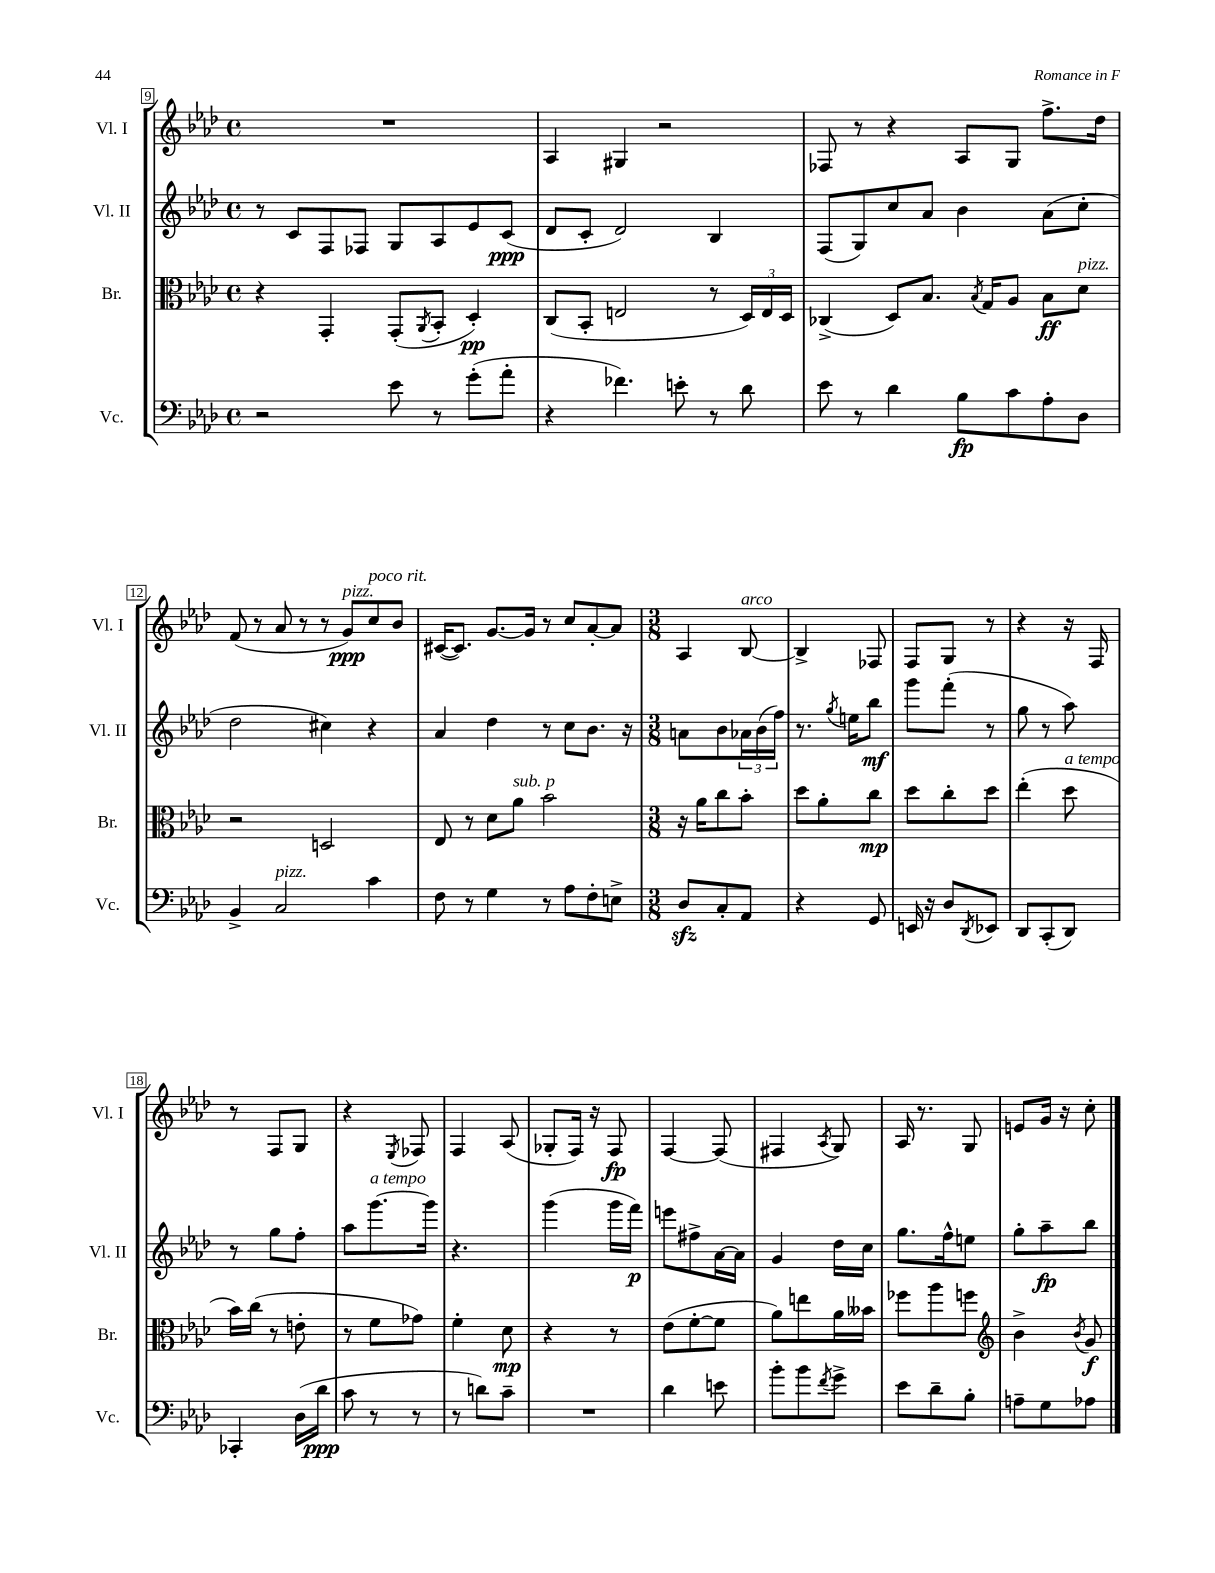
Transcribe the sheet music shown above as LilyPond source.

<<
\new StaffGroup <<
\new Staff = "s0" \with { instrumentName = "Vl. I" shortInstrumentName = "Vl. I" } {
    \clef treble \key aes \major \defaultTimeSignature \time 4/4
    R1 |
    aes4 gis4 r2 |
    fes8 r8 r4 aes8 g8 f''8.-> des''16 |
    f'8( r8 aes'8 r8 r8 g'8\ppp^\markup { \italic "pizz." }) c''8^\markup { \italic "poco rit." } bes'8 |
    cis'16~( cis'8.) g'8.~ g'16 r8 c''8 aes'8~-. aes'8 |
    \numericTimeSignature \time 3/8 aes4 bes8~^\markup { \italic "arco" } |
    bes4-> fes8 |
    f8 g8 r8 |
    r4 r16 f16 |
    r8 f8 g8 |
    r4 \acciaccatura { ees8 } fes8 |
    f4 aes8( |
    ges8-. f16) r16 f8\fp |
    f4~ f8( |
    fis4 \acciaccatura { aes8 } g8) |
    aes16 r8. g8 |
    e'8 g'16 r16 c''8-. \bar "|." |
}
\new Staff = "s1" \with { instrumentName = "Vl. II" shortInstrumentName = "Vl. II" } {
    \clef treble \key aes \major \defaultTimeSignature \time 4/4
    r8 c'8 f8 fes8 g8 aes8 ees'8 c'8\ppp( |
    des'8 c'8-. des'2) bes4 |
    f8( g8) c''8 aes'8 bes'4 aes'8( c''8-. |
    des''2 cis''4) r4 |
    aes'4 des''4 r8 c''8 bes'8. r16 |
    \numericTimeSignature \time 3/8 a'8 bes'8 \tuplet 3/2 { aes'16 bes'16( f''16) } |
    r8. \acciaccatura { g''8 } e''16 bes''8\mf |
    g'''8 f'''8-.( r8 |
    g''8 r8 aes''8) |
    r8 g''8 f''8-. |
    aes''8 g'''8.~^\markup { \italic "a tempo" } g'''16 |
    r4. |
    g'''4( g'''16 f'''16\p) |
    e'''8 fis''8-> aes'16~ aes'16 |
    g'4 des''16 c''16 |
    g''8. f''16-^ e''8 |
    g''8-. aes''8--\fp bes''8 \bar "|." |
}
\new Staff = "s2" \with { instrumentName = "Br." shortInstrumentName = "Br." } {
    \clef alto \key aes \major \defaultTimeSignature \time 4/4
    r4 g,4-. g,8-.( \acciaccatura { aes,8 } bes,8-. des4-.\pp) |
    c8( bes,8-. e2 r8 \tuplet 3/2 { des16) e16 des16 } |
    ces4->( des8) bes8. \acciaccatura { bes8 } g16 aes8 bes8\ff des'8^\markup { \italic "pizz." } |
    r2 d2 |
    ees8 r8 des'8 aes'8^\markup { \italic "sub. p" } bes'2 |
    \numericTimeSignature \time 3/8 r16 aes'16 c''8 bes'8-. |
    des''8 aes'8-. c''8\mp |
    des''8 c''8-. des''8 |
    ees''4-.( des''8^\markup { \italic "a tempo" } |
    bes'16) c''16( r8 e'8-. |
    r8 f'8 ges'8) |
    f'4-. des'8\mp |
    r4 r8 |
    ees'8( f'8~-. f'8 |
    aes'8) e''8 aes'16 beses'16 |
    fes''8 aes''8 f''8 |
    \clef treble bes'4-> \acciaccatura { bes'8 } g'8\f \bar "|." |
}
\new Staff = "s3" \with { instrumentName = "Vc." shortInstrumentName = "Vc." } {
    \clef bass \key aes \major \defaultTimeSignature \time 4/4
    r2 ees'8 r8 g'8-.( aes'8-. |
    r4 fes'4.) e'8-. r8 des'8 |
    ees'8 r8 des'4 bes8\fp c'8 aes8-. des8 |
    bes,4-> c2^\markup { \italic "pizz." } c'4 |
    f8 r8 g4 r8 aes8 f8-. e8-> |
    \numericTimeSignature \time 3/8 des8\sfz c8-. aes,8 |
    r4 g,8 |
    e,16 r16 des8 \acciaccatura { des,8 } ees,8 |
    des,8 c,8-.( des,8) |
    ces,4-. des16( des'16\ppp |
    c'8 r8 r8 |
    r8 d'8) c'8-- |
    R4. |
    des'4 e'8 |
    bes'8-. bes'8 \acciaccatura { f'8 } g'8-> |
    ees'8 des'8-- bes8-. |
    a8-- g8 aes8 \bar "|." |
}
>>
>>
\layout { \context { \Score currentBarNumber = #9 \override BarNumber.stencil = #(make-stencil-boxer 0.1 0.3 ly:text-interface::print) } }
